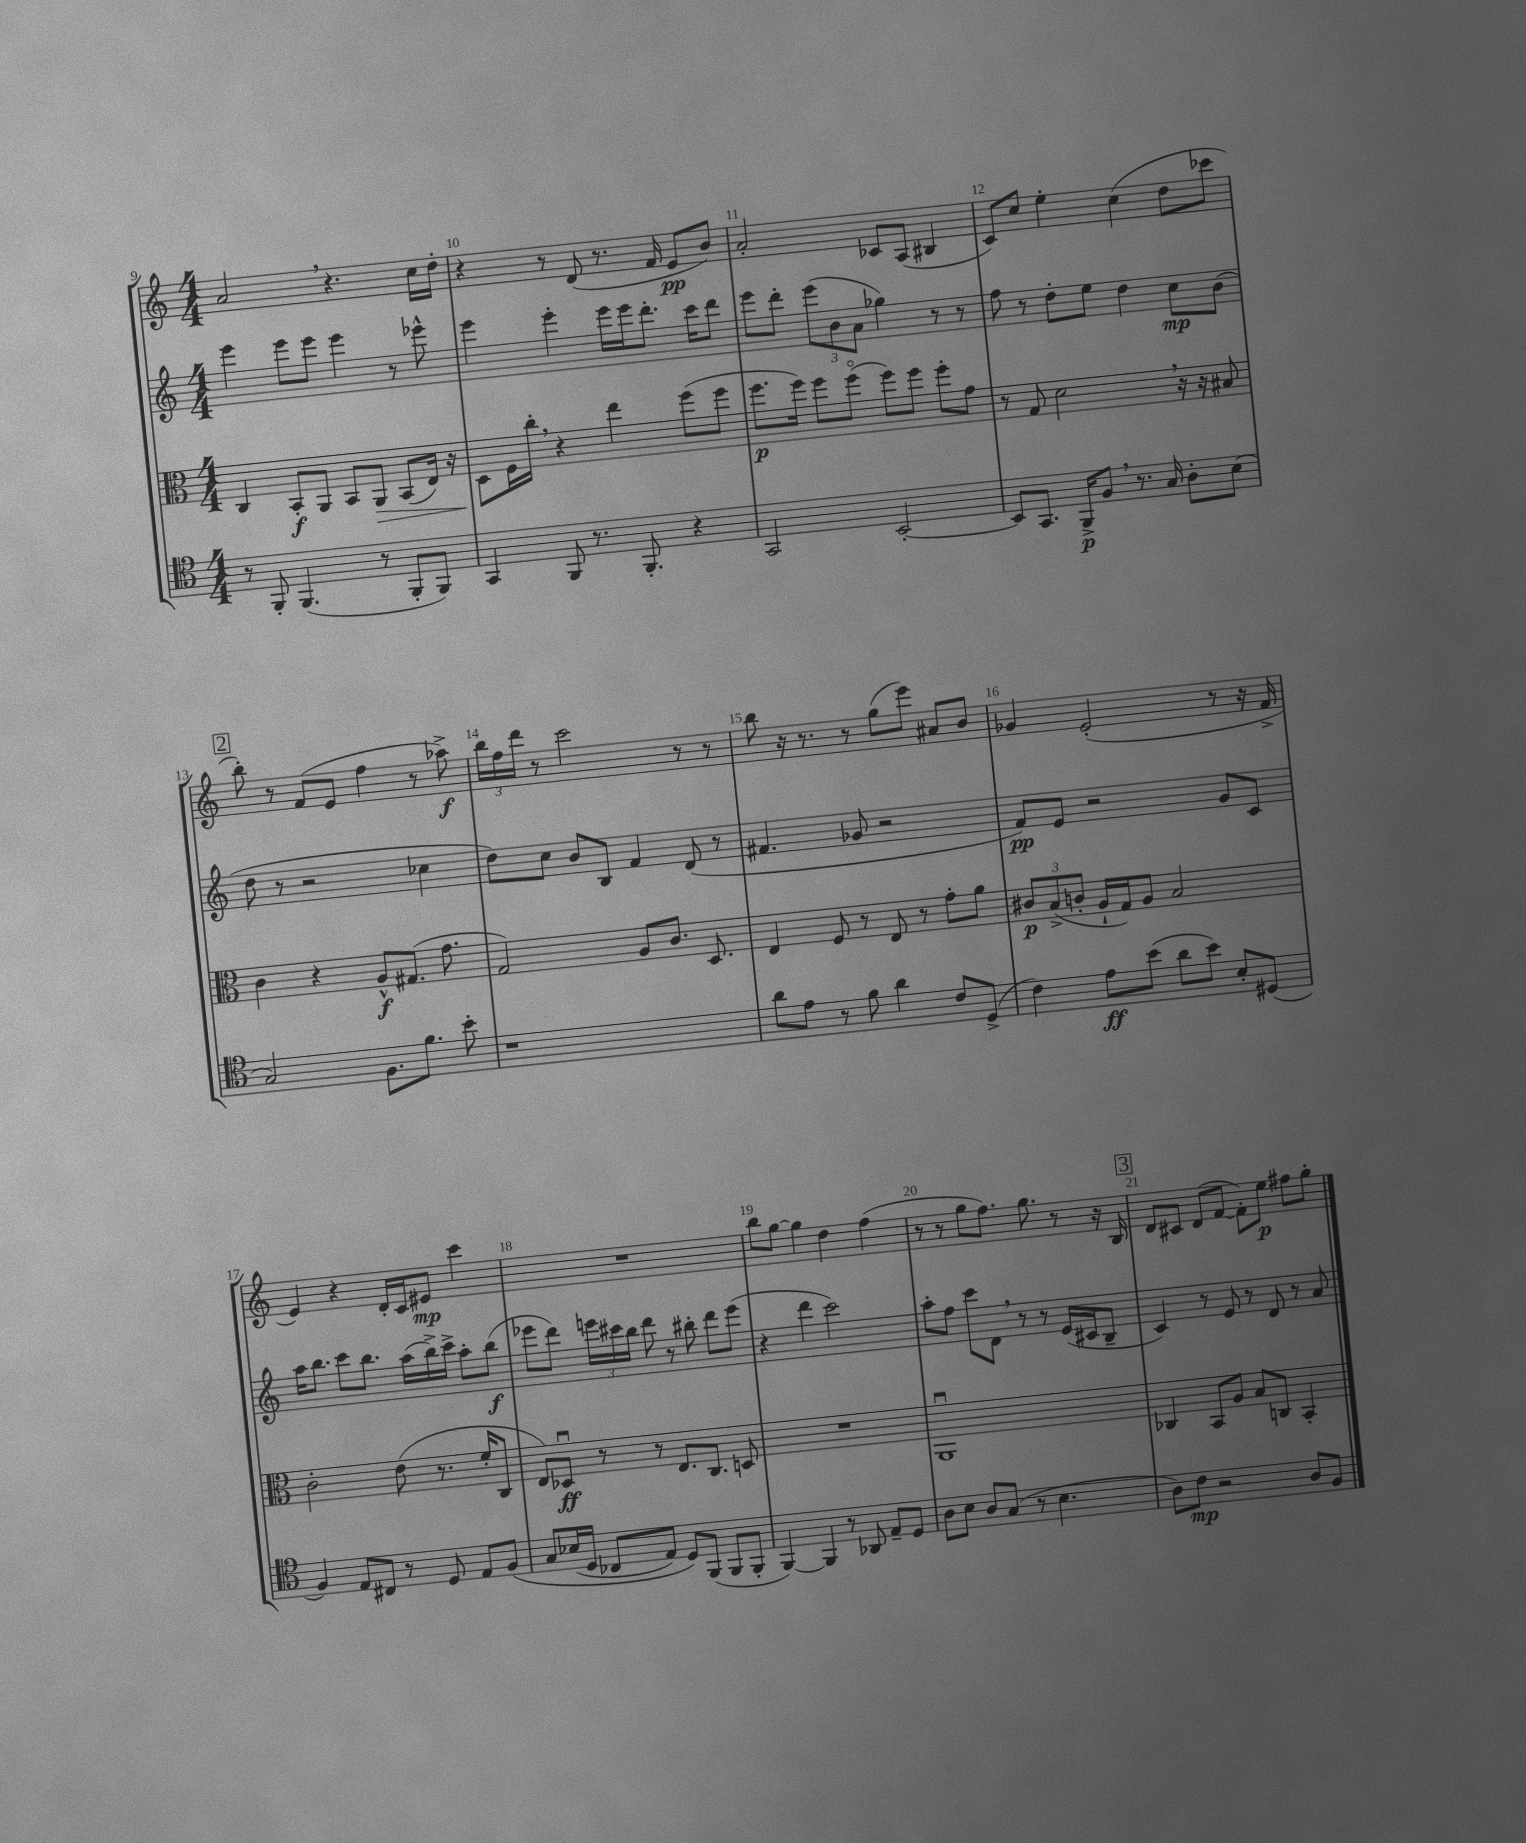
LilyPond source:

<<
\new StaffGroup <<
\new Staff = "s0" {
    \clef treble \key c \major \numericTimeSignature \time 4/4
    \autoBeamOff a'2 \breathe r4. c''16[ d''16]-. |
    r4 r8 d'8( r8. f'16 e'8[\pp b'8]) |
    a'2-. ces'8[ a8]( bis4 |
    c'8[) c''8] e''4-. c''4( d''8[ ces'''8] |
    \mark \markup { \box "2" } b''8-.) r8 f'8[( e'8] f''4 r8 aes''8->\f) |
    \tuplet 3/2 { b''16[ f''16 d'''16] } r8 c'''2 r8 r8 |
    b''8 r16 r8. r8 g''8[( e'''8]) ais'8[ b'8] |
    ges'4 e'2-.( r8 r16 f'16-> |
    e'4) r4 d'16[-. c'16 eis'8]\mp c'''4 |
    R1 |
    b''8[ g''8]~ g''4 d''4 f''4( |
    r8 r8 g''8[ f''8.]) g''8. r8 r16 b16 |
    \mark \markup { \box "3" } d'8[ cis'8] d'8[( f'8]~ f'8[-.) e''8]\p fis''8[ g''8]-. \bar "|." |
}
\new Staff = "s1" {
    \clef treble \key c \major \numericTimeSignature \time 4/4
    \autoBeamOff e'''4 e'''8[ e'''8] e'''4 r8 ees'''8-^ |
    e'''4 e'''4-. e'''16[ e'''16 d'''8.]-. c'''16[ d'''8] |
    e'''8[ d'''8]-. \tuplet 3/2 { e'''8[( b'8 a'8] } ges''4) r8 r8 |
    f''8 r8 d''8[-. e''8] d''4 c''8[\mp b'8]( |
    \mark \markup { \box "2" } d''8 r8 r2 ces''4 |
    d''8[) c''8] b'8[ b8] f'4 d'8( r8 |
    fis'4. ges'8 r2 |
    f'8[\pp) e'8] r2 g'8[ c'8] |
    a''16[ b''8.] c'''8[ b''8.] a''16[( b''16->) c'''16]-> a''8[-. b''8]\f( |
    ees'''8[ d'''8]) \tuplet 3/2 { e'''16[ cis'''16 b''16] } d'''8 r8 bis''8-. d'''8[ e'''8]( |
    r4 d'''4 c'''2) |
    a''8[-. f''8] c'''8[ d'8] \breathe r8 r8 e'16[( cis'16 b8]-- |
    \mark \markup { \box "3" } c'4) r8 e'8 r8 d'8 r8 a'8 \bar "|." |
}
\new Staff = "s2" {
    \clef alto \key c \major \numericTimeSignature \time 4/4
    \autoBeamOff c4 b,8[-.\f a,8] b,8[ a,8]\> b,8[( e16]) r16 |
    d8[\! f16 c''16]-. \breathe r4 e''4 f''8[( f''8] |
    f''8.[\p f''16]) f''8[ f''8]\flageolet( f''8[) f''8] f''8[-. g'8] |
    r8 g8 d'2 \breathe r16 r16 bis8 |
    \mark \markup { \box "2" } c'4 r4 a8[-^\f gis8.]( g'8. |
    g2) a8[ c'8.] d8. |
    e4 f8 r8 e8 r8 g'8[-. a'8] |
    \tuplet 3/2 { cis'8[\p b8->( c'8]-. } a16[-! g16) a8] b2 |
    c'2-. e'8( r8. f'16[-. c8] |
    e8[) des8]\downbow\ff r8 r8 e8.[ c8.] d8 |
    R1 |
    a,1\downbow |
    \mark \markup { \box "3" } ces4 b,8[ a8] b8[ c8] b,4-. \bar "|." |
}
\new Staff = "s3" {
    \clef tenor \key c \major \numericTimeSignature \time 4/4
    \autoBeamOff r8 f,8-. f,4.( r8 f,8[-. f,8]) |
    g,4 f,8 r8. f,8.-. r4 |
    g,2 b,2~-. |
    b,8[ g,8.] f,16[->\p f8] \breathe r8. g16 a8[-. b8]( |
    \mark \markup { \box "2" } g2) f8.[ f'8.] b'8-. |
    r1 |
    a'8[ e'8] r8 f'8 a'4 c'8[ d8]->( |
    c'4) e'8[\ff b'8]( a'8[ b'8]) b8[-. dis8]( |
    f4) e8[ cis8] r8 d8 e8[ f8]\( |
    g8[ bes16( d16] ces8[ e8]) d8[\) f,8]( f,8[ f,8]-. |
    f,4~) f,4 r8 aes,8 e8[-- d8] |
    a8[ b8] a8[ g8]( r8 b4. |
    \mark \markup { \box "3" } a8[) c'8]\mp r2 a8[ f8] \bar "|." |
}
>>
>>
\layout { \context { \Score currentBarNumber = #9 \override BarNumber.break-visibility = ##(#f #t #t) barNumberVisibility = #all-bar-numbers-visible } }
